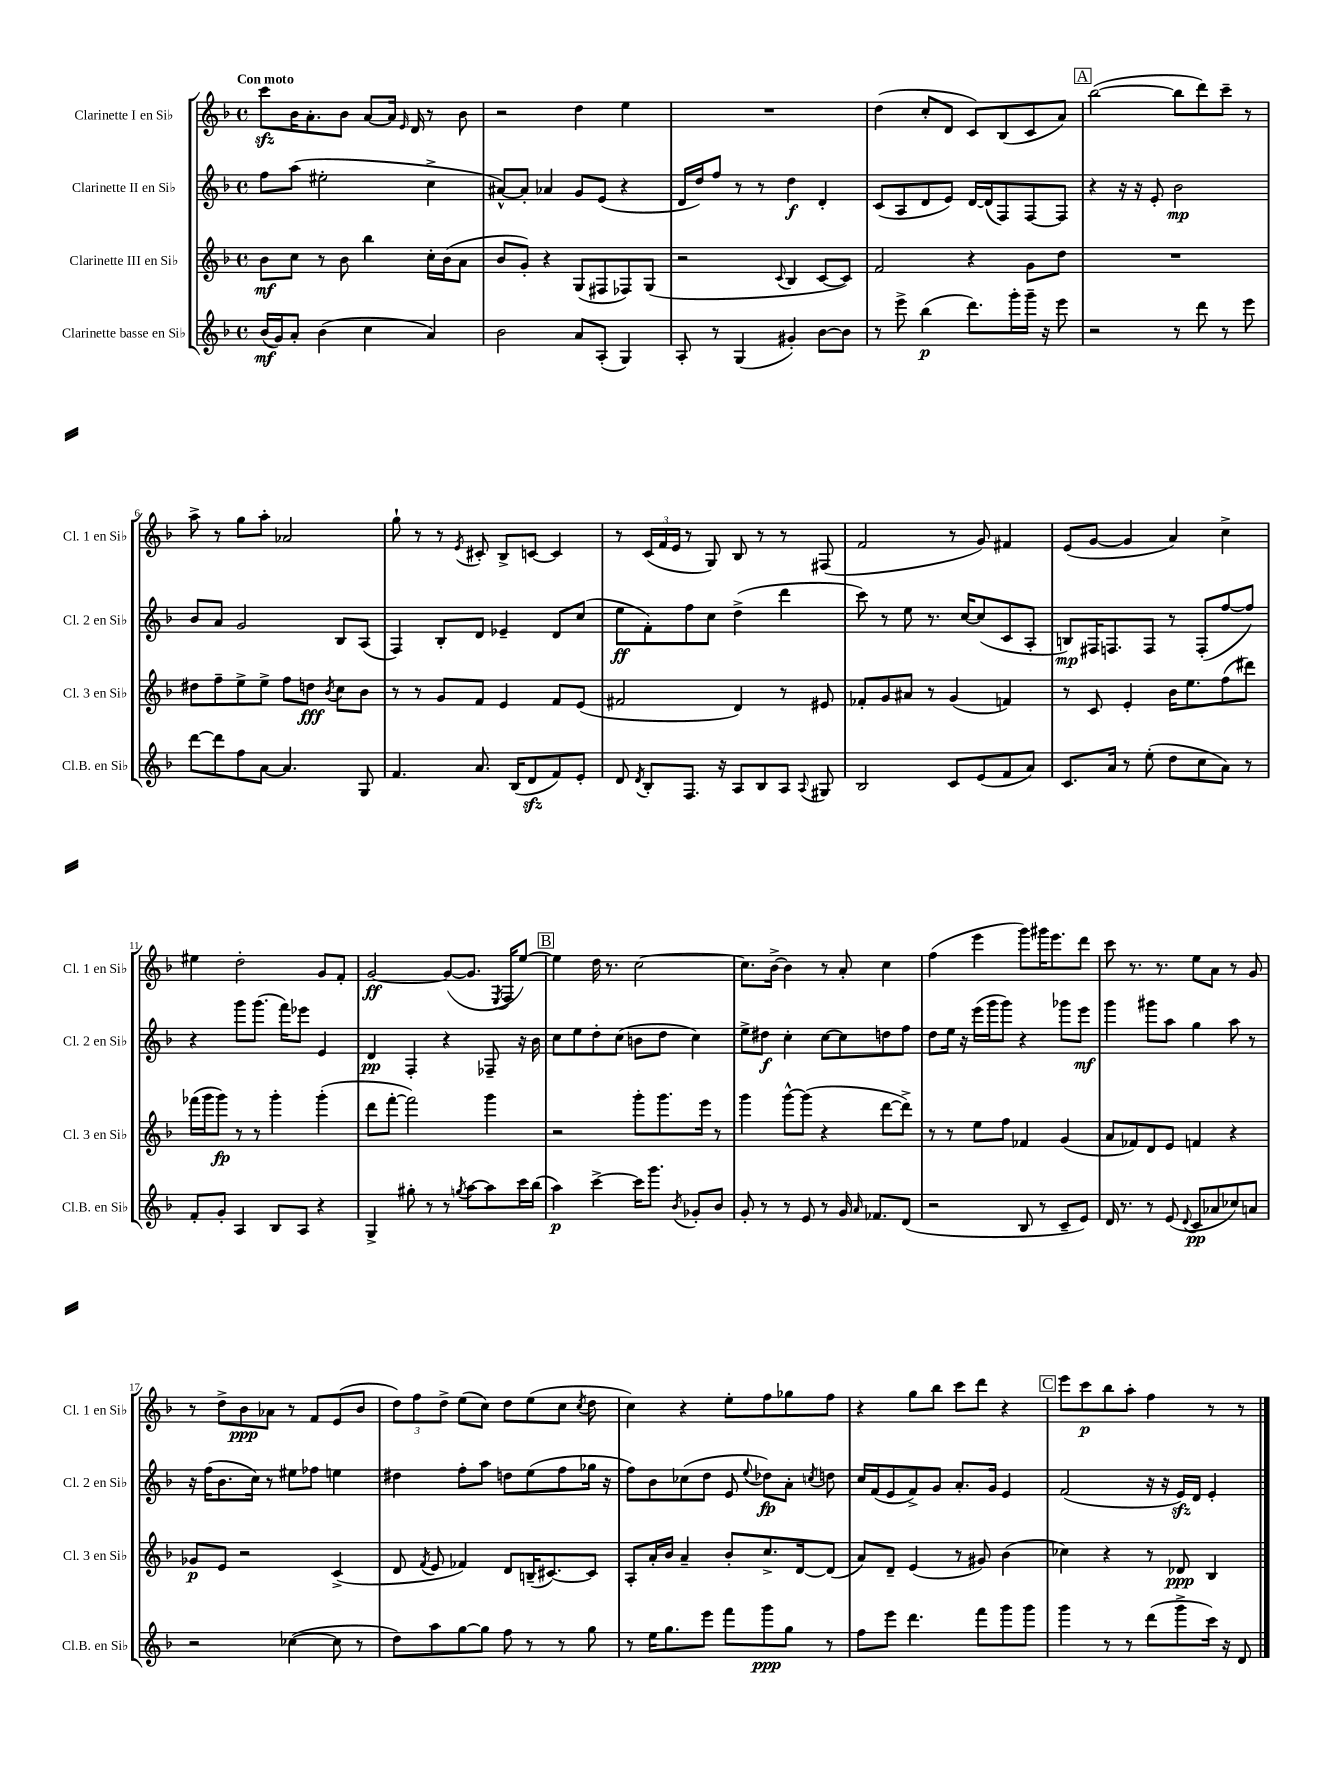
<<
\new StaffGroup <<
\new Staff = "s0" \with { instrumentName = "Clarinette I en Sib" shortInstrumentName = "Cl. 1 en Sib" } {
    \clef treble \key f \major \defaultTimeSignature \time 4/4 \tempo "Con moto"
    \autoBeamOff c'''8[\sfz bes'16 a'8.-. bes'8] a'8[~ a'16] \grace { e'16 } d'16 r8 bes'8 |
    r2 d''4 e''4 |
    R1 |
    d''4( c''8[-. d'8] c'8[) bes8( c'8 a'8]) |
    \mark \markup { \box "A" } bes''2~( bes''8[ d'''8) c'''8]-- r8 |
    a''8-> r8 g''8[ a''8]-. aes'2 |
    g''8-! r8 r8 \acciaccatura { e'8 } cis'8-. bes8[-> c'8]~ c'4 |
    r8 \tuplet 3/2 { c'16[( f'16 e'16] } r8 g8) bes8 r8 r8 fis8( |
    f'2 r8 g'8) fis'4 |
    e'8[( g'8]~ g'4 a'4) c''4-> |
    eis''4 d''2-. g'8[ f'8]-. |
    g'2~\ff g'8[~( g'8.] \acciaccatura { e8 } f16[ e''8]~) |
    \mark \markup { \box "B" } e''4 d''16 r8. c''2~ |
    c''8.[ bes'16]~-> bes'4 r8 a'8-. c''4 |
    f''4( e'''4 g'''8[) gis'''16 e'''8. d'''8] |
    c'''8 r8. r8. e''8[ a'8] r8 g'8 |
    r8 d''8[-> bes'8\ppp aes'8] r8 f'8[ e'8( bes'8] |
    \tuplet 3/2 { d''8[) f''8 d''8]-> } e''8[( c''8]) d''8[ e''8( c''8] \acciaccatura { c''8 } d''8 |
    c''4) r4 e''8[-. f''8 ges''8 f''8] |
    r4 g''8[ bes''8] c'''8[ d'''8] r4 |
    \mark \markup { \box "C" } e'''8[ c'''8\p bes''8 a''8]-. f''4 r8 r8 \bar "|." |
}
\new Staff = "s1" \with { instrumentName = "Clarinette II en Sib" shortInstrumentName = "Cl. 2 en Sib" } {
    \clef treble \key f \major \defaultTimeSignature \time 4/4
    \autoBeamOff f''8[ a''8]( eis''2-. c''4-> |
    ais'8[~-^) ais'8]-. aes'4 g'8[ e'8]( r4 |
    d'16[ d''16) f''8] r8 r8 d''4\f d'4-. |
    c'8[( a8 d'8 e'8]) d'16[~ d'16( f8) f8~ f8] |
    \mark \markup { \box "A" } r4 r16 r16 e'8-. bes'2\mp |
    bes'8[ a'8] g'2 bes8[ a8]( |
    f4) bes8[-. d'8] ees'4-- d'8[ c''8]( |
    e''8[\ff f'8-.) f''8 c''8] d''4->( d'''4 |
    c'''8) r8 e''8 r8. c''16[~ c''8( c'8 a8]-. |
    b8[\mp) fis16 f8. f8] r8 f8[-.( f''8~ f''8]) |
    r4 g'''8[ g'''8.]( f'''16[) ees'''8] e'4 |
    d'4\pp f4-. r4 fes8-- r16 bes'16 |
    \mark \markup { \box "B" } c''8[ e''8 d''8-. c''8]( b'8[ d''8] c''4) |
    e''8[-> dis''8]\f c''4-. c''8[~ c''8 d''8 f''8] |
    d''8[ e''16] r16 e'''16[( g'''16 g'''8]) r4 ges'''8[ e'''8]\mf |
    g'''4 gis'''8[ a''8] g''4 a''8 r8 |
    r16 f''16[( bes'8. c''16]) r8 eis''8[ fes''8] e''4 |
    dis''4 f''8[-. a''8] d''8[ e''8( f''8 ges''16] r16 |
    f''8[) bes'8 ces''8( d''8] e'8 \appoggiatura { e''8 } des''8[\fp) a'8]-. \acciaccatura { c''8 } d''8 |
    c''16[ f'16( e'8 f'8->) g'8] a'8.[-. g'16] e'4 |
    \mark \markup { \box "C" } f'2( r16 r16 e'16[\sfz) d'16] e'4-. \bar "|." |
}
\new Staff = "s2" \with { instrumentName = "Clarinette III en Sib" shortInstrumentName = "Cl. 3 en Sib" } {
    \clef treble \key f \major \defaultTimeSignature \time 4/4
    \autoBeamOff bes'8[\mf c''8] r8 bes'8 bes''4 c''16[-. bes'16( a'8] |
    bes'8[ g'8]-.) r4 g8[( fis8 fes8) g8]( |
    r2 \appoggiatura { c'8 } bes4 c'8[~ c'8]) |
    f'2 r4 g'8[ d''8] |
    \mark \markup { \box "A" } R1 |
    dis''8[ f''8-- e''8-> e''8]-> f''8[ d''8]\fff \acciaccatura { bes'8 } c''8[ bes'8] |
    r8 r8 g'8[ f'8] e'4 f'8[ e'8]( |
    fis'2 d'4) r8 eis'8 |
    fes'8[-. g'8 ais'8] r8 g'4( f'4) |
    r8 c'8 e'4-. bes'16[ e''8. f''8( dis'''8]) |
    fes'''16[( g'''16 g'''8]\fp) r8 r8 g'''4-. g'''4-.( |
    d'''8[ f'''8]~-. f'''2) g'''4 |
    \mark \markup { \box "B" } r2 g'''8[-. g'''8. e'''16] r8 |
    g'''4 g'''8[~-^ g'''8]( r4 d'''8[~ d'''8]->) |
    r8 r8 e''8[ f''8] fes'4 g'4( |
    a'8[ fes'8) d'8 e'8] f'4 r4 |
    ges'8[\p e'8] r2 c'4->( |
    d'8 \acciaccatura { f'8 } e'8 fes'4) d'8[ b16--( cis'8.~) cis'8] |
    a8[-. a'16-. bes'16] a'4-- bes'8[-. c''8.-> d'16~ d'8]( |
    a'8[) d'8]-- e'4( r8 gis'8) bes'4( |
    \mark \markup { \box "C" } ces''4) r4 r8 des'8\ppp bes4 \bar "|." |
}
\new Staff = "s3" \with { instrumentName = "Clarinette basse en Sib" shortInstrumentName = "Cl.B. en Sib" } {
    \clef treble \key f \major \defaultTimeSignature \time 4/4
    \autoBeamOff bes'16[\mf( g'16) a'8]-. bes'4( c''4 a'4) |
    bes'2 a'8[ a8]-.( g4) |
    a8-. r8 g4( gis'4-.) bes'8[~ bes'8] |
    r8 e'''8-> bes''4\p( d'''8.[) g'''16-. g'''16]-- r16 e'''8 |
    \mark \markup { \box "A" } r2 r8 d'''8 r8 e'''8 |
    d'''8[~ d'''8 f''8 a'8]~ a'4. g8 |
    f'4. a'8. bes16[( d'8\sfz f'8) e'8]-. |
    d'8 \acciaccatura { d'8 } bes8[-. f8.] r16 a8[ bes8 a8] \appoggiatura { a8 } gis8 |
    bes2 c'8[ e'8( f'8 a'8]) |
    c'8.[ a'16] r8 e''8-.( d''8[ c''8 a'8]) r8 |
    f'8[-. g'8]-. a4 bes8[ a8] r4 |
    g4-> gis''8-. r8 r8 \acciaccatura { g''8 } a''8[~ a''8 c'''16 bes''16]( |
    \mark \markup { \box "B" } a''4\p) c'''4~-> c'''16[ g'''8.] \acciaccatura { bes'8 } ges'8[-. bes'8] |
    g'8-. r8 r8 e'8 r8 g'16 \grace { a'16 } fes'8.[ d'8]( |
    r2 bes8 r8 c'8[-- e'8]) |
    d'16 r8. r8 e'8( \appoggiatura { d'8 } c'8[\pp aes'8 ces''8) a'8] |
    r2 ces''4~( ces''8 r8 |
    d''8[) a''8 g''8~ g''8] f''8 r8 r8 g''8 |
    r8 e''16[ g''8. e'''8] f'''8[ g'''8\ppp g''8] r8 |
    f''8[ e'''8] d'''4. f'''8[ g'''8 g'''8] |
    \mark \markup { \box "C" } g'''4 r8 r8 d'''8[( g'''8-> c'''16]) r16 d'8 \bar "|." |
}
>>
>>
